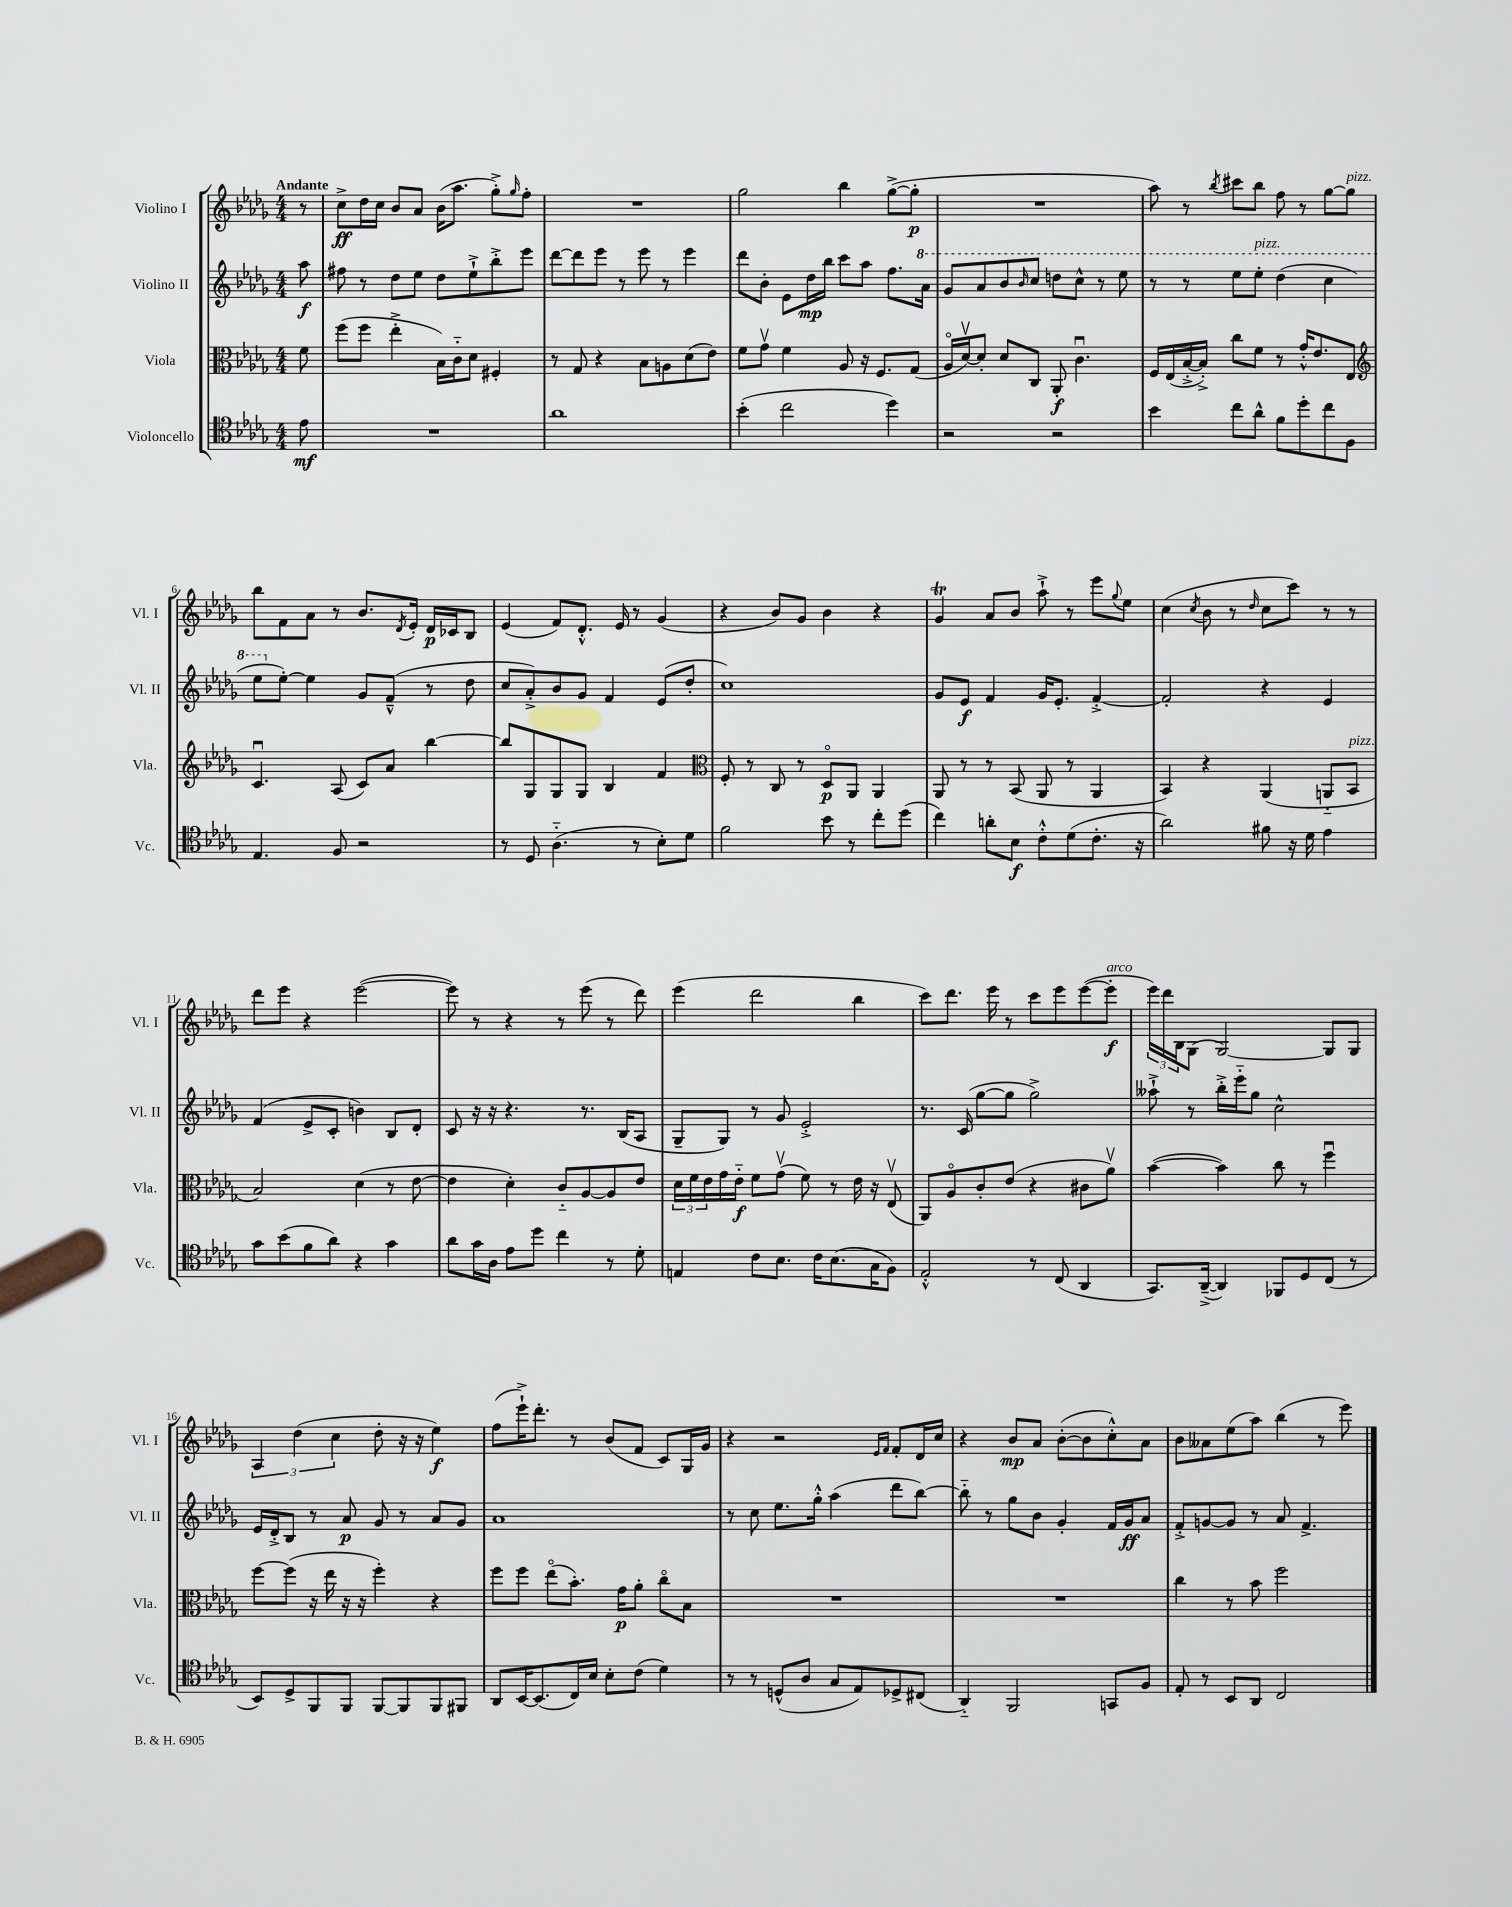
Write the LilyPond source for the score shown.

<<
\new StaffGroup <<
\new Staff = "s0" \with { instrumentName = "Violino I" shortInstrumentName = "Vl. I" } {
    \clef treble \key des \major \numericTimeSignature \time 4/4 \partial 8 \tempo "Andante"
    r8 |
    c''8->\ff des''16 c''16 bes'8 aes'8 bes'16( aes''8. ges''8-.->) \grace { ges''16 } f''8-. |
    R1 |
    ges''2 bes''4 ges''8~->( ges''8-.\p |
    R1 |
    aes''8) r8 \acciaccatura { bes''8 } cis'''8 bes''8 f''8 r8 ges''8~ ges''8^\markup { \italic "pizz." } |
    bes''8 f'8 aes'8 r8 bes'8. \acciaccatura { des'8 } ees'16-. des'16\p ces'16 bes8 |
    ees'4( f'8) des'8.-.-^ ees'16 r8 ges'4( |
    r4 bes'8) ges'8 bes'4 r4 |
    ges'4\trill aes'8 bes'8 aes''8-!-> r8 ees'''8 \appoggiatura { ges''8 } ees''8 |
    c''4( \acciaccatura { c''8 } bes'8 r8 \grace { des''16 } c''8 c'''8) r8 r8 |
    des'''8 ees'''8 r4 ees'''2~( |
    ees'''8) r8 r4 r8 ees'''8( r8 des'''8) |
    ees'''4( des'''2 bes''4 |
    c'''8) des'''8. ees'''16 r8 c'''8 ees'''8 ees'''8~( ees'''8-.\f^\markup { \italic "arco" } |
    \tuplet 3/2 { ees'''16) des'''16 bes16 } ges8( ges2~) ges8 ges8 |
    \tuplet 3/2 { aes4 des''4( c''4 } des''8-. r16 r16 ees''4\f) |
    f''8( ees'''16-!->) des'''8.-. r8 bes'8( f'8 c'8) ges16 ges'16 |
    r4 r2 \grace { ees'16 f'16 } f'8-. des'16 c''16 |
    r4 bes'8\mp aes'8 bes'8~-.( bes'8 c''8-.-^) aes'8 |
    bes'8 aeses'8 ees''8( aes''8) bes''4( r8 ees'''8) \bar "|." |
}
\new Staff = "s1" \with { instrumentName = "Violino II" shortInstrumentName = "Vl. II" } {
    \clef treble \key des \major \numericTimeSignature \time 4/4 \partial 8
    aes''8\f |
    fis''8 r8 des''8 ees''8 des''8 ees''8-!-> bes''8-.-> ees'''8 |
    des'''8~ des'''8 ees'''8 r8 ees'''8 r8 ees'''4 |
    des'''8 bes'8-. ees'8 des''16\mp bes''16 c'''8 aes''8 f''8. \ottava #1 aes''16 |
    ges''8 aes''8 bes''8 \grace { bes''16 } c'''8 d'''8 c'''8-^ r8 ees'''8 |
    r8 r8 ees'''8 ees'''8-.^\markup { \italic "pizz." } des'''4( c'''4 |
    ees'''8 \ottava #0 ees''8~-.) ees''4 ges'8 f'8---^( r8 des''8 |
    c''8 aes'8-.->) bes'8 ges'8 f'4 ees'8( des''8-. |
    c''1) |
    ges'8 ees'8\f f'4 ges'16 ees'8.-. f'4~-.-> |
    f'2-. r4 ees'4 |
    f'4( ees'8-> c'8-. b'4) bes8 des'8-. |
    c'8 r16 r16 r4. r8. bes16( aes8 |
    ges8-- ges8) r8 ges'8 ees'2-.-> |
    r8. c'16( ges''8~ ges''8 ges''2->) |
    aeses''8-!-> r8 bes''16-.-> ees'''16-_ ges''8 c''2-^ |
    ees'16 des'16-.-> bes8 r8 aes'8\p ges'8 r8 aes'8 ges'8 |
    aes'1 |
    r8 c''8 ees''8. ges''16-.-^ aes''4( des'''8 bes''8~) |
    bes''8-_ r8 ges''8 bes'8 ges'4-. f'16 ges'16\ff aes'8 |
    f'8-.-> g'8~ g'8 r8 aes'8 f'4.-> \bar "|." |
}
\new Staff = "s2" \with { instrumentName = "Viola" shortInstrumentName = "Vla." } {
    \clef alto \key des \major \numericTimeSignature \time 4/4 \partial 8
    f'8 |
    f''8( f''8 ees''4-.-> bes16) c'16-_ des'8 fis4-. |
    r8 ges8 r4 bes8 a8 des'8( ees'8) |
    f'8 ges'8\upbow f'4 aes8 r16 f8. ges8( |
    aes16\flageolet des'16~\upbow) des'8-. des'8 c8 aes,8-.\f c'4.\downbow |
    f16 ees16( bes16~-.-> bes16-.->) c''8 f'8 r8 ges'16-.-^ ees'8. ees8 |
    \clef treble c'4.\downbow aes8( c'8) aes'8 bes''4~ |
    bes''8 ges8 ges8 ges8 bes4 f'4 |
    \clef alto f8-. r8 c8 r8 des8\flageolet\p aes,8 aes,4 |
    aes,8 r8 r8 bes,8( aes,8 r8 aes,4 |
    bes,4) r4 aes,4( a,8-_ bes,8^\markup { \italic "pizz." } |
    bes2) des'4( r8 ees'8~ |
    ees'4 des'4-.) c'8-_ aes8~ aes8 ees'8 |
    \tuplet 3/2 { des'16 f'16 ees'16 } ges'16 ees'16-_\f f'8 ges'8\upbow( f'8) r8 ees'16 r16 ees8\upbow( |
    aes,8) aes8\flageolet c'8-. ees'8( r4 cis'8 aes'8\upbow) |
    bes'4~( bes'4) c''8 r8 f''4\downbow |
    f''8~ f''8( r16 ees''16 r16 r16 f''4-.) r4 |
    f''8 f''8 ees''8\flageolet( bes'8.-.) ges'16\p aes'8-. c''8\flageolet bes8 |
    R1 |
    R1 |
    c''4 r8 bes'8 f''2 \bar "|." |
}
\new Staff = "s3" \with { instrumentName = "Violoncello" shortInstrumentName = "Vc." } {
    \clef tenor \key des \major \numericTimeSignature \time 4/4 \partial 8
    ees'8\mf |
    R1 |
    aes'1 |
    bes'4-.( c''2 des''4) |
    r2 r2 |
    bes'4 c''8 aes'8-^ f'8 des''8-. c''8 f8 |
    ees4. f8 r2 |
    r8 des8 aes4.-_( r8 bes8-.) des'8 |
    f'2 bes'8 r8 c''8-. des''8( |
    c''4) a'8-. bes8\f c'8-.-^ des'8( c'8.-. r16 |
    aes'2) fis'8 r16 des'16 ees'4 |
    ges'8 bes'8( f'8 aes'8) r4 ges'4 |
    aes'8 ges'16 aes16 ees'8 des''8 c''4 r8 des'8-. |
    e4 c'8 bes8. c'16 bes8.( ges16 f8) |
    ees2-.-^ r8 c8( aes,4 |
    ges,8.) aes,16~--->( aes,4) fes,8 des8 c8( r8 |
    bes,8) des8-> f,8 f,8 f,8~ f,8 f,8 fis,8 |
    aes,8 bes,16~ bes,8.( c16) bes16 bes8-. c'8( des'4) |
    r8 r8 d8-^( aes8 ges8 ees8) des8-> cis8( |
    aes,4-_) f,2 g,8 f8 |
    ees8-. r8 bes,8 aes,8 c2 \bar "|." |
}
>>
>>
